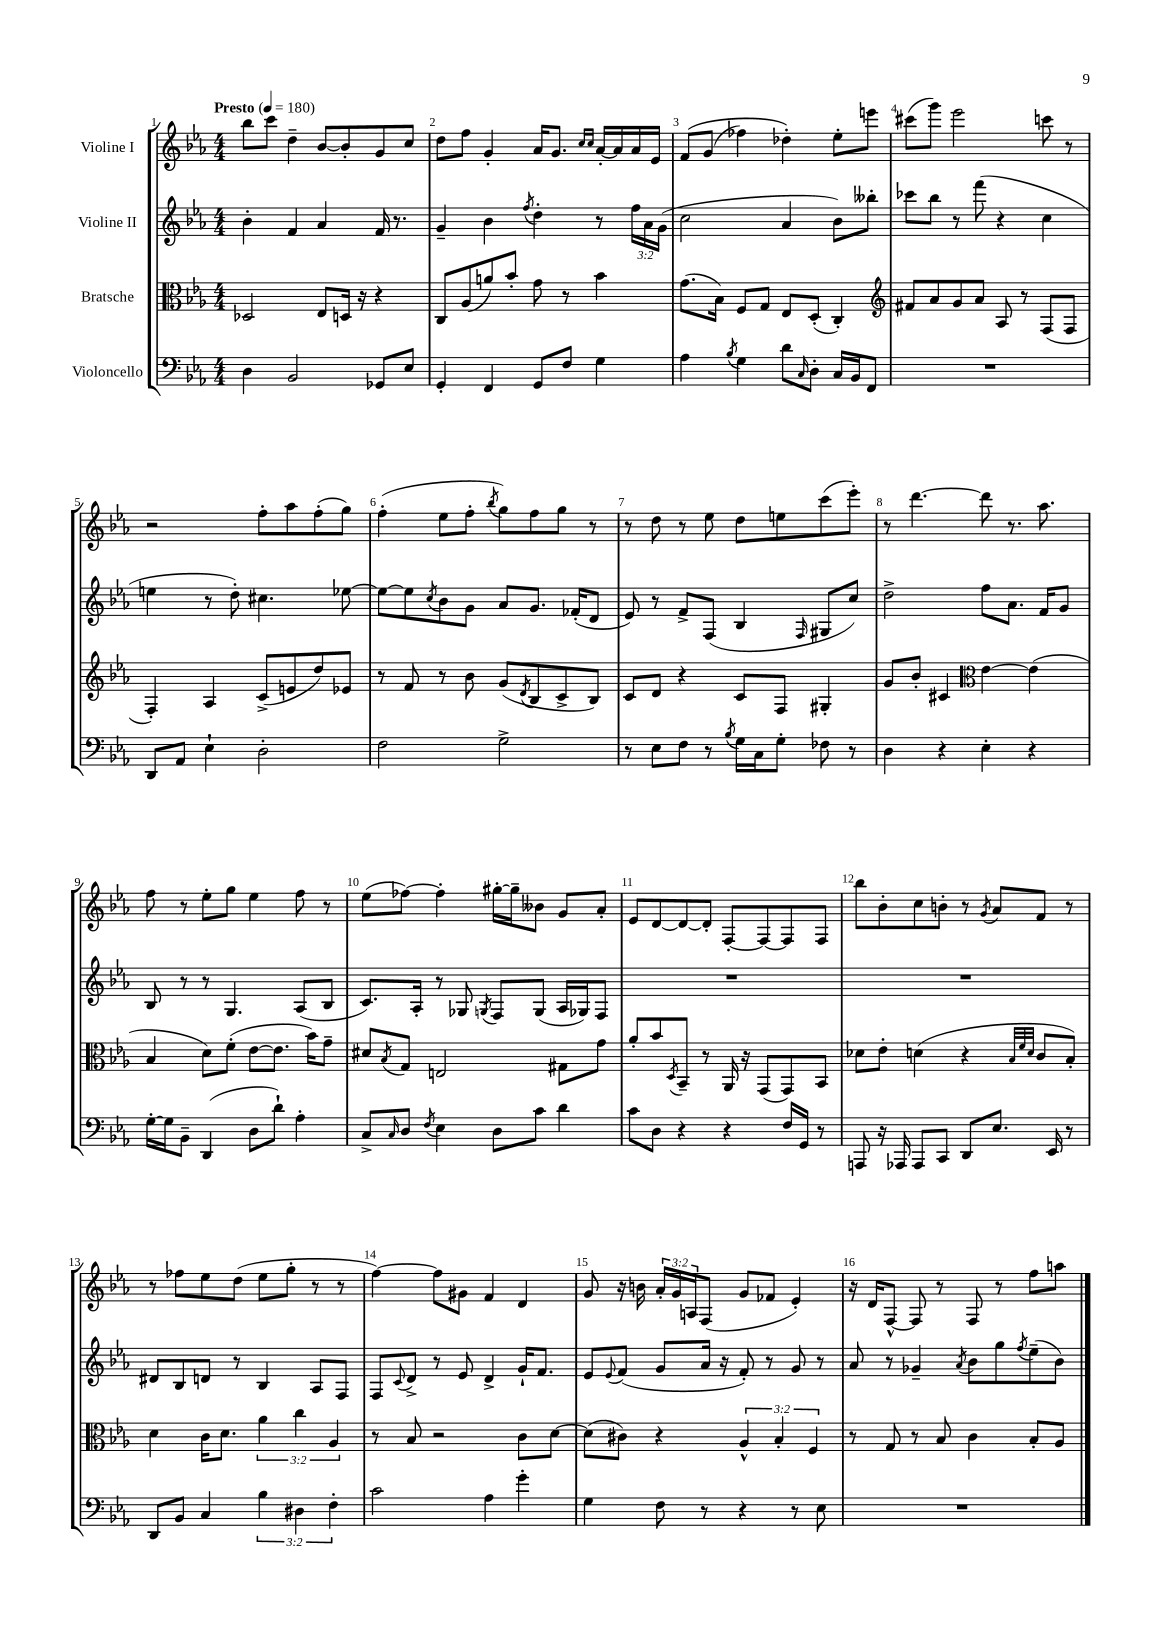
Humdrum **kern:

**kern	**kern	**kern	**kern
*staff4	*staff3	*staff2	*staff1
*clefF4	*clefC3	*clefG2	*clefG2
*k[b-e-a-]	*k[b-e-a-]	*k[b-e-a-]	*k[b-e-a-]
*M4/4	*M4/4	*M4/4	*M4/4
*MM180	*MM180	*MM180	*MM180
4D	2D-	4b-'	8bb-
.	.	.	8ccc
2BB-	.	4f	4dd~
.	8E-	4a-	[8b-
.	16D	.	8b-']
.	16r	.	.
8GG-	4r	16f	8g
.	.	8.r	.
8E-	.	.	8cc
=	=	=	=
4GG'	8C	4g~	8dd
.	(8A-	.	8ff
4FF	8a)	4b-	4g'
.	8b-'	.	.
.	.	8qff	.
8GG	8g	4dd'	16a-
.	.	.	8.g
8F	8r	.	.
.	.	.	16qqcc
.	.	.	16qqcc
4G	4b-	8r	[16a-'
.	.	.	16a-]
.	.	24ff	16a-
.	.	24a-	.
.	.	.	16e-
.	.	(24g	.
=	=	=	=
4A-	(8.g	2cc	&(8f
.	.	.	(8g
.	16B-)	.	.
8qB-	.	.	.
4G	8F	.	4ff-)
.	8G	.	.
8d	8E-	4a-	4dd-'&)
16qqC	.	.	.
8D'	(8D'	.	.
16C	4C')	8b-)	8ee-'
16BB-	.	.	.
8FF	.	8bb--'	8eee
=	=	=	=
*	*clefG2	*	*
1r	8f#	8ccc-	(8ccc#
.	8a-	8bb-	8ggg)
.	8g	8r	2eee-
.	8a-	(8fff	.
.	8A-	4r	.
.	8r	.	.
.	(8F	4cc	8ccc
.	8F	.	8r
=	=	=	=
8DD	4F')	4ee	2r
8AA-	.	.	.
4E-`	4A-	8r	.
.	.	8dd')	.
2D'	(8c^	4.cc#	8ff'
.	8e	.	8aa-
.	8dd)	.	(8ff'
.	8e-	[8ee-	8gg)
=	=	=	=
2F	8r	8ee-_	(4ff'
.	8f	8ee-]	.
.	.	8qcc	.
.	8r	8b-	8ee-
.	8b-	8g	8ff'
.	.	.	8qbb-
2G^	(8g	8a-	8gg)
.	8qd	.	.
.	8B-	8.g	8ff
.	8c^	.	8gg
.	.	(16f-'	.
.	8B-)	8d	8r
=	=	=	=
8r	8c	8e-)	8r
8E-	8d	8r	8dd
8F	4r	8f^	8r
8r	.	(8F	8ee-
8qB-	.	.	.
16G	8c	4B-	8dd
16C	.	.	.
8G'	8F	.	8ee
.	.	16qqF	.
8F-	4G#'	8G#	(8ccc
8r	.	8cc)	8eee-')
=	=	=	=
4D	8g	2dd^	8r
.	8b-'	.	[4.ddd
4r	4c#	.	.
*	*clefC3	*	*
4E-'	[4e-	8ff	8ddd]
.	.	8.a-	8.r
4r	(4e-]	.	.
.	.	16f	8.aa-
.	.	8g	.
=	=	=	=
[16G'	4B-	8B-	8ff
16G]	.	.	.
8BB-~	.	8r	8r
(4DD	8d)	8r	8ee-'
.	(8f'	4.G	8gg
8D	[8e-	.	4ee-
8d`)	8.e-]	.	.
4A-'	.	(8A-	8ff
.	16b-)	.	.
.	8g~	8B-	8r
=	=	=	=
8C^	8d#	8.c)	(8ee-
16qqC	8qB-	.	.
8D	8G	.	[8ff-)
.	.	16A-'	.
8qF	.	.	.
4E-	2E	8r	4ff-']
.	.	8G-	.
.	.	8qG	.
8D	.	8F	[16gg#'
.	.	.	16gg#~]
8c	.	(8G	8b--
4d	8G#	16A-	8g
.	.	16G-)	.
.	8g	8F	8a-'
=	=	=	=
8c	8a-'	1r	8e-
8D	8b-	.	[8d
.	8qD	.	.
4r	8BB-~	.	8d_
.	8r	.	8d']
4r	16AA-	.	[8F'
.	16r	.	.
.	(8GG	.	8F_
16F	8GG)	.	8F]
16GG	.	.	.
8r	8BB-	.	8F
=	=	=	=
8AAA	8d-	1r	8bb-
16r	8e-'	.	8b-'
16AAA-	.	.	.
8AAA-	(4d	.	8cc
8CC	.	.	8b'
8DD	4r	.	8r
.	.	.	8qg
8.E-	.	.	8a-
.	32qqB-	.	.
.	32qqf	.	.
.	32qqd	.	.
.	8c	.	8f
16EE-	.	.	.
8r	8B-')	.	8r
=	=	=	=
8DD	4d	8d#	8r
8BB-	.	8B-	8ff-
4C	16c	8d	8ee-
.	8.d	.	.
.	.	8r	(8dd
6B-	6a-	4B-	8ee-
.	.	.	8gg'
6D#	6cc	.	.
.	.	8A-	8r
6F'	6A-	.	.
.	.	8F	8r
=	=	=	=
2c	8r	8F	[4ff)
.	.	8qqc	.
.	8B-	8d^	.
.	2r	8r	8ff]
.	.	8e-	8g#
4A-	.	4d^	4f
4g'	8c	16g`	4d
.	.	8.f	.
.	[8d	.	.
=	=	=	=
4G	(8d]	8e-	8g
.	.	8qqe-	.
.	8c#)	(8f	16r
.	.	.	16b
8F	4r	8g	24a-'
.	.	.	24g
.	.	.	24A
8r	.	16a-	(8F
.	.	16r	.
4r	6A-^^	8f')	8g
.	.	8r	8f-
.	6B-'	.	.
8r	.	8g	4e-')
.	6F	.	.
8E-	.	8r	.
=	=	=	=
1r	8r	8a-	16r
.	.	.	16d
.	8G	8r	[8F^^
.	8r	4g-~	8F]
.	8B-	.	8r
.	.	8qa-	.
.	4c	8b-	8F
.	.	8gg	8r
.	.	8qff	.
.	8B-'	(8ee-~	8ff
.	8A-	8b-)	8aa
==	==	==	==
*-	*-	*-	*-
